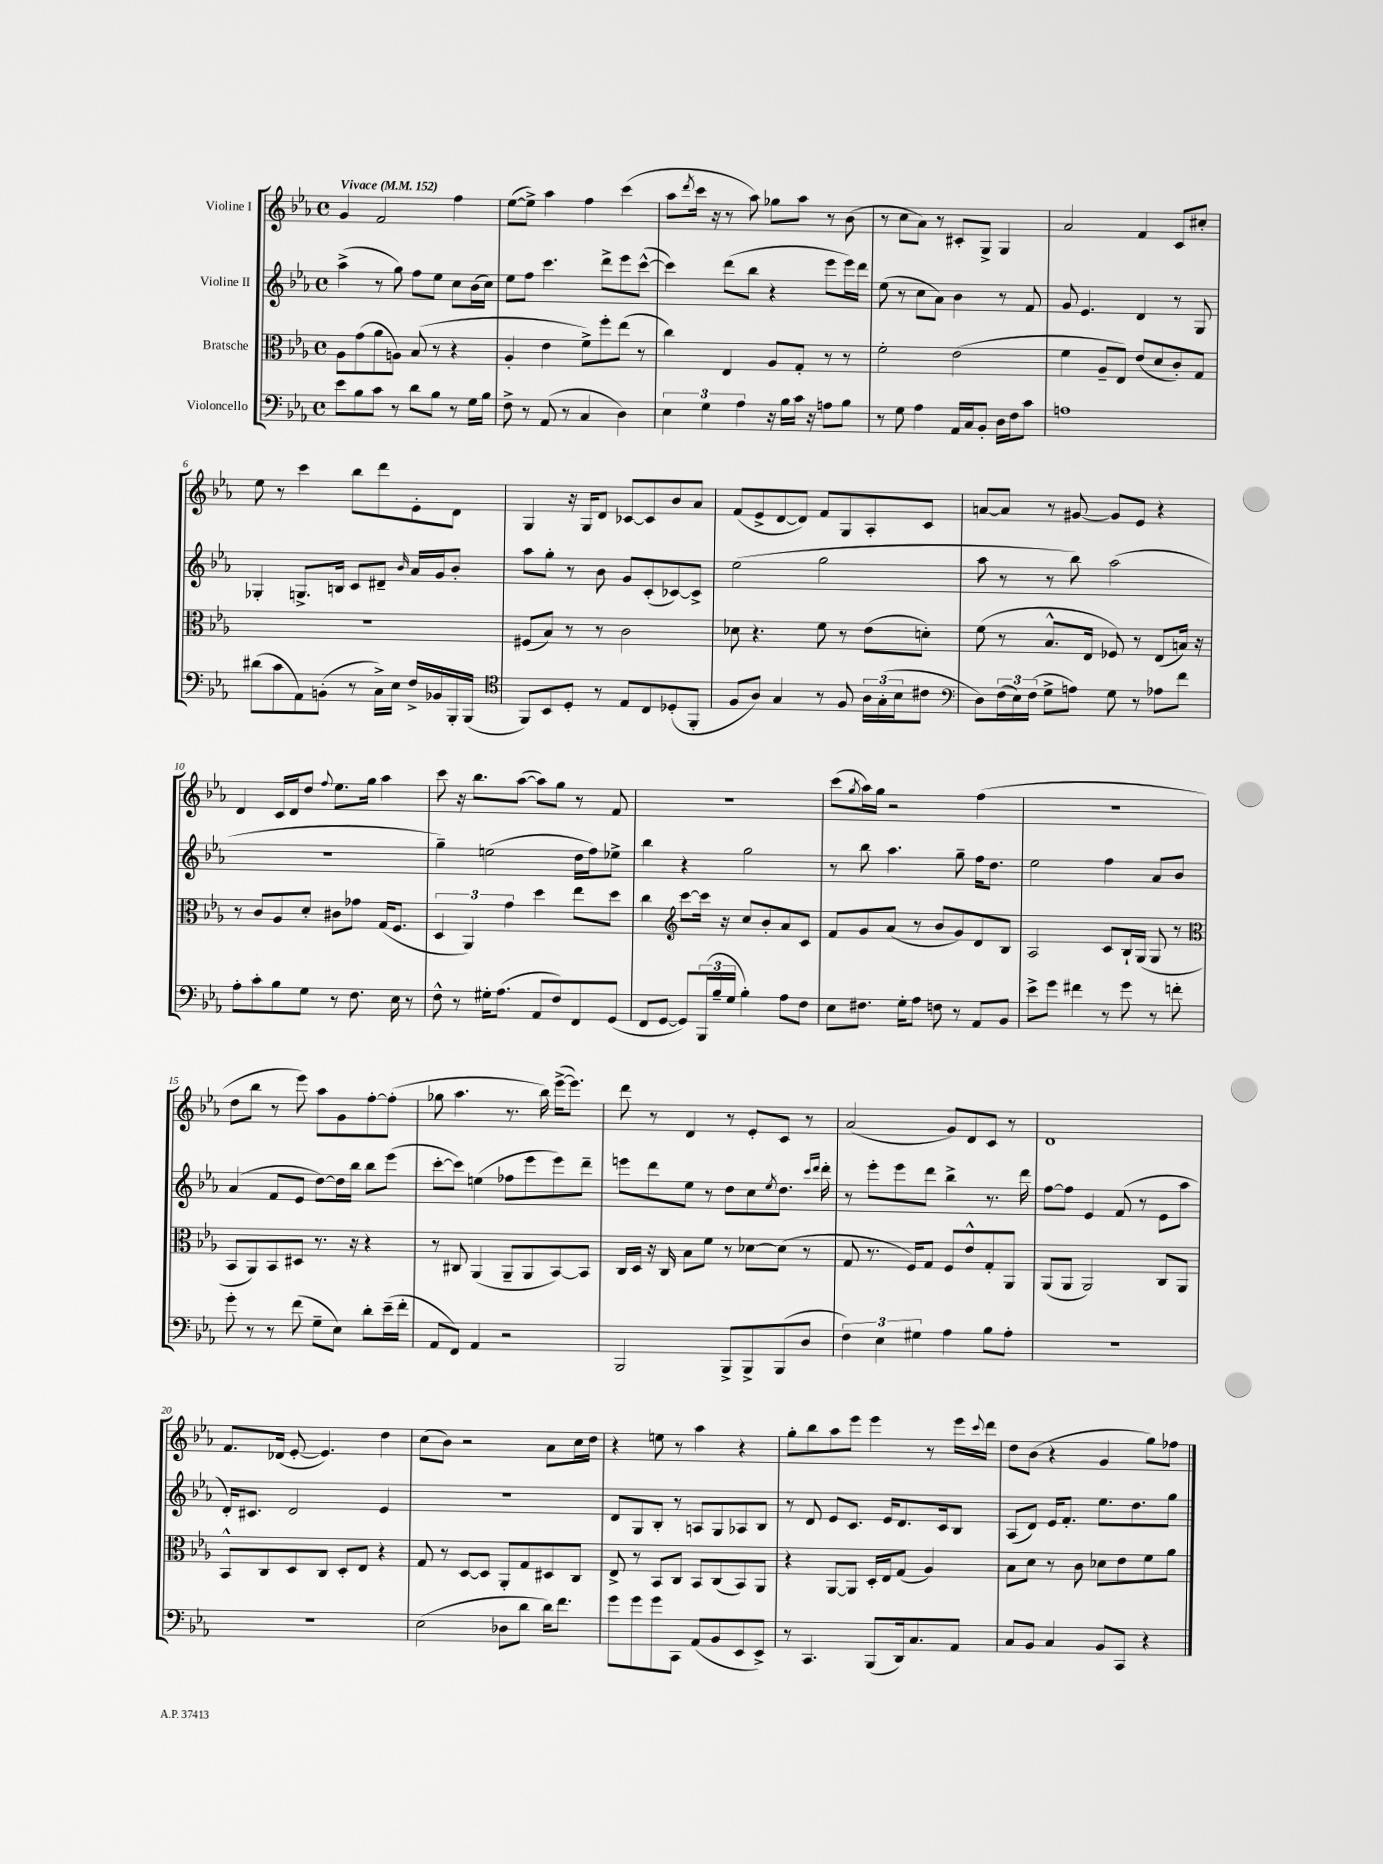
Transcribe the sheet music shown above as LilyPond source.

<<
\new StaffGroup <<
\new Staff = "s0" \with { instrumentName = "Violine I" } {
    \clef treble \key ees \major \defaultTimeSignature \time 4/4 \tempo "Vivace" 4 = 152
    g'4 f'2 f''4 |
    ees''8~( ees''8->) aes''4 f''4 c'''4( |
    aes''8 \acciaccatura { d'''8 } c'''16 r16 r8 aes''8) ges''8 aes''8 r8 bes'8( |
    r8 c''8 aes'8) r8 cis'8-. g8-> g4 |
    aes'2 f'4 c'8 cis''8-. |
    ees''8 r8 c'''4 bes''8 d'''8 ees'8-. d'8 |
    g4 r16 g16 d'8 ces'8~ ces'8 bes'8 aes'8 |
    f'8( ees'8-> d'8~ d'8) f'8 g8 aes8-. c'8 |
    a'8~ a'8 r8 gis'8~ gis'8 ees'8 r4 |
    d'4 c'16 d'16 d''8 \appoggiatura { f''8 } ees''8. g''16 aes''4 |
    c'''8 r16 bes''8. aes''8~( aes''8) g''8 r8 f'8 |
    r1 |
    c'''8( \acciaccatura { g''8 } aes''16) g''16 r2 f''4( |
    R1 |
    d''8 bes''8 r8 ees'''8) aes''8 g'8 f''8~-. f''8-.( |
    ges''8 aes''4. r8. bes''16) ees'''16~->( ees'''8.) |
    d'''8 r8 d'4 r8 ees'8-. c'8 r8 |
    aes'2( g'8) d'8 c'8 r8 |
    d'1 |
    f'8. des'16( ees'8~-. ees'4.) d''4 |
    c''8( bes'8) r2 aes'8 c''16 d''16 |
    r4 e''8 r8 aes''4 r4 |
    g''8-. bes''8 aes''8 ees'''8 ees'''4 r8 ees'''16 \appoggiatura { c'''8 } d'''16 |
    d''8 bes'8( r4 g'4 g''8) fes''8 \bar "|." |
}
\new Staff = "s1" \with { instrumentName = "Violine II" } {
    \clef treble \key ees \major \defaultTimeSignature \time 4/4
    aes''4->( r8 g''8) f''8 ees''8 c''8 bes'16( c''16) |
    ees''8 f''8 c'''4. d'''8-> ees'''8 c'''8~-^( |
    c'''4) d'''8( bes''8 r4 ees'''8 ees'''16) d'''16 |
    ees''8( r8 c''8 aes'8) bes'4 r8 f'8 |
    g'8 ees'4. d'4 r8 g8 |
    ges4-. g8.-> b16 c'8 dis'8-- \grace { bes'16 } aes'16 g'16 bes'8-. |
    aes''8 g''8-. r8 bes'8 g'8 c'8-.( ces'8~) ces'8-> |
    ees''2( g''2 |
    aes''8 r8 r8 bes''8) aes''2( |
    R1 |
    g''4--) e''2( d''16 f''16) ees''8-> |
    bes''4 r4 g''2 |
    r8 bes''8 aes''4. g''8-- f''16 d''8. |
    ees''2 f''4 aes'8 bes'8 |
    aes'4( f'8 ees'8 d''8~) d''16 bes''16 bes''8 ees'''8( |
    c'''8~-. c'''8) e''4( fes''8 ees'''8 ees'''8) d'''8-- |
    e'''8 d'''8 ees''8 r8 d''8 c''8 \acciaccatura { ees''8 } d''8. \grace { c'''16 d'''16 } d'''16-. |
    r8 ees'''8-. ees'''8 d'''8 bes''4-> r8. d'''16 |
    f''8~ f''8 ees'4 f'8( r8 ees'8 aes''8 |
    d'16-.) cis'8. d'2 ees'4 |
    r1 |
    d'8 g8 bes8-. r8 a8 g8 aes8 bes8 |
    r8 d'8 ees'8 c'8. ees'16 d'8. c'16 bes8 |
    aes8( d'8) ees'16 f'8.-. ees''8. d''8. g''8 \bar "|." |
}
\new Staff = "s2" \with { instrumentName = "Bratsche" } {
    \clef alto \key ees \major \defaultTimeSignature \time 4/4
    aes8 g'8( aes'8 a8) bes8( r8 r4 |
    aes4-. ees'4 f'8->) f''8-. ees''8( r8 |
    c''4) ees4 aes8 g8-. r8 r8 |
    f'2-. ees'2( |
    f'4 aes8-- ees8) ees'8( d'8 c'8-.) g8 |
    R1 |
    fis8( bes8) r8 r8 c'2 |
    des'8 r4. f'8 r8 ees'8( d'8-.) |
    f'8( r8 bes8.-^ ees16 fes8) r8 ees8( b16) r16 |
    r8 c'8 aes8 d'8-. cis'8 ges'8 g16( f8. |
    \tuplet 3/2 { d4 aes,4) g'4 } d''4 ees''8 d''8 |
    c''4 \clef treble c'''8~ c'''16 r16 c''8 bes'8-. aes'8 c'8 |
    f'8 g'8 aes'8( r8 bes'8 g'8) d'8 bes8 |
    aes2 c'8 bes16-! g16( g8 r8 |
    \clef alto bes,8 aes,8) bes,8 dis8 r8. r16 r4 |
    r8 cis8 aes,4( aes,8-- aes,8 bes,8~) bes,8 |
    c16 d16 r16 c16 bes8 f'8 r8 des'8~ des'8( r8 |
    g8 r8. f16) g8 f8 ees'8-^ g8-. aes,8 |
    aes,8( aes,8 aes,2) c8 aes,8 |
    bes,8-^ c8 d8 c8 d8-. ees8 r4 |
    g8 r8 d8~ d8 aes,8-. g8 dis8 c8 |
    ees8-> r8 bes,8 c8 bes,8 c8( bes,8) aes,8 |
    r4 aes,8~ aes,8 d16-. ees16 g8( aes4) |
    bes8 d'8 r8 c'8 des'8 ees'8 f'8 aes'8 \bar "|." |
}
\new Staff = "s3" \with { instrumentName = "Violoncello" } {
    \clef bass \key ees \major \defaultTimeSignature \time 4/4
    ees'8 bes8 c'8 r8 d'8 bes8 r8 g16 bes16 |
    f8-> r8 aes,8( r8 c4 d4) |
    \tuplet 3/2 { ees4 g4 aes4 } r16 bes16 c'16 r16 a8 bes8 |
    r8 g8 aes4 aes,16 c16 bes,8-. d16 f16 c'8 |
    a1 |
    dis'8( c'8 aes,8) b,8-.( r8 c16->) ees16 f16-> bes,16 bes,,16-. bes,,16( |
    \clef tenor f,8) bes,8 d8-. r8 ees8 c8 des8-.( f,8-. |
    f8 aes8) g4 r8 f8 \tuplet 3/2 { aes16 g16-.( bes16 } cis'8 |
    \clef bass d8) \tuplet 3/2 { f16( ees16) f16( } g8-> a8) g8 r8 aes8 f'8 |
    aes8-. c'8-. bes8 g8 r8 f8. ees16 r8 |
    f8-^ r8 gis16-. aes8.( aes,8 f8) f,8 g,8( |
    f,8 g,8~ g,8) \tuplet 3/2 { bes,,16( bes16-- g16 } bes4-.) aes8 f8 |
    ees8 fis8. g16-. aes8 f8 r8 aes,8 bes,8 |
    ees'8-> g'8 fis'4 r8 g'8 r8 f'8-. |
    g'8-. r8 r8 f'8( g8-- ees8) d'8-. ees'16--( f'16-. |
    aes,8 f,8) aes,4 r2 |
    bes,,2 bes,,8-> bes,,8-> bes,,8( d8 |
    \tuplet 3/2 { f4) ees4 gis4 } aes4 bes8 aes8-. |
    R1 |
    R1 |
    ees2( des8 d'8 d'16) f'8. |
    g'8 g'8 g'8 c,8 aes,8( bes,8 ees,8 ees,8->) |
    r8 c,4. bes,,8( d,16) c8. aes,8 |
    c8 bes,8 c4 bes,8 c,8 r4 \bar "|." |
}
>>
>>
